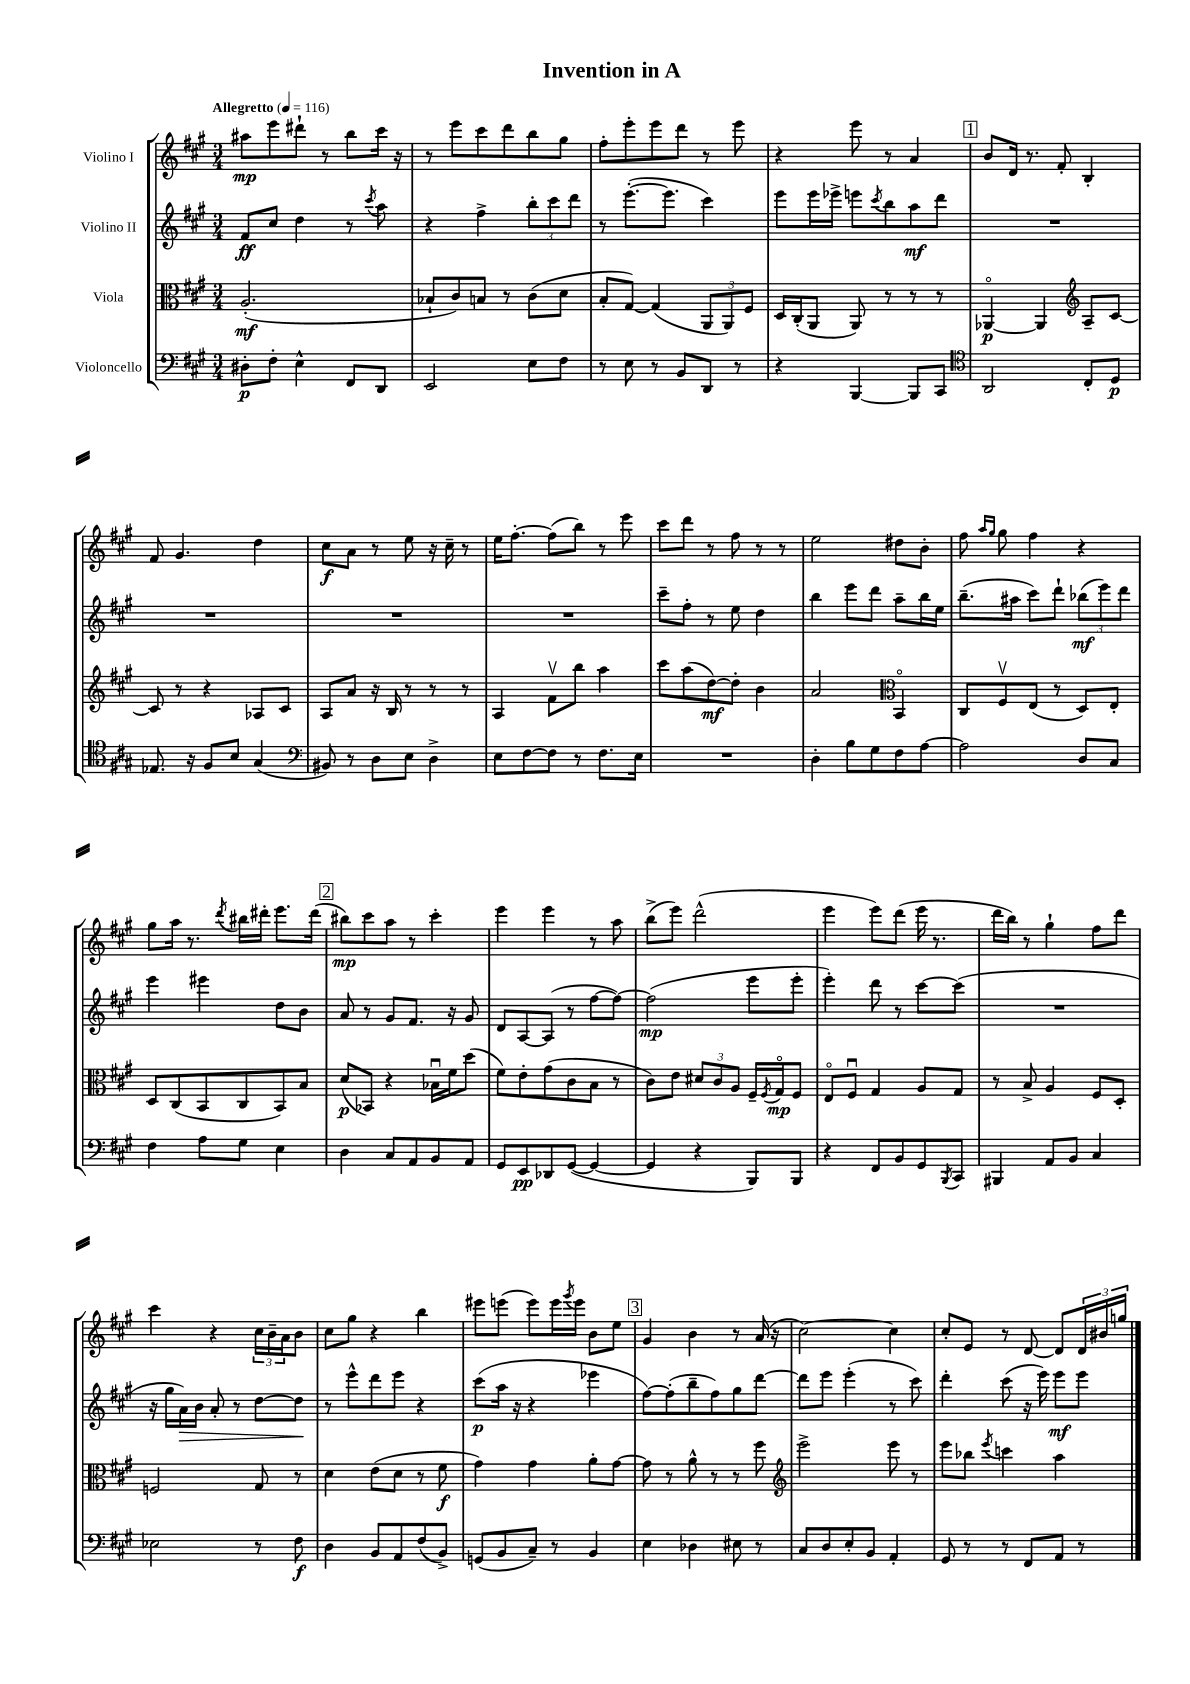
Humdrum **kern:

**kern	**kern	**kern	**kern
*staff4	*staff3	*staff2	*staff1
*clefF4	*clefC3	*clefG2	*clefG2
*k[f#c#g#]	*k[f#c#g#]	*k[f#c#g#]	*k[f#c#g#]
*M3/4	*M3/4	*M3/4	*M3/4
*MM116	*MM116	*MM116	*MM116
8D#'	(2.A'	8f#	8aa#
8F#'	.	8cc#	8eee
4E^^	.	4dd	8ddd#`
.	.	.	8r
8FF#	.	8r	8bb
.	.	8qccc#	.
8DD	.	8aa	16ccc#
.	.	.	16r
=	=	=	=
2EE	8B-`	4r	8r
.	8c#)	.	8eee
.	8B	4ff#^	8ccc#
.	8r	.	8ddd
8E	(8c#	12bb'	8bb
.	.	12ccc#	.
8F#	8d	.	8gg#
.	.	12ddd	.
=	=	=	=
8r	8B'	8r	8ff#'
8E	[8G#)	([8.eee'	8eee'
8r	(4G#]	.	8eee
.	.	8.eee]	.
8BB	.	.	8ddd
8DD	12AA	4ccc#)	8r
.	12AA)	.	.
8r	.	.	8eee
.	12F#	.	.
=	=	=	=
4r	16D	8eee	4r
.	(16C#'	.	.
.	8AA	16eee	.
.	.	16eee-^	.
[4BBB	8AA)	8eee	8eee
.	.	8qccc#	.
.	8r	8bb	8r
8BBB]	8r	8aa	4a
8CC#	8r	8ddd	.
=	=	=	=
*clefC4	*	*	*
2AA	[4AA-o	2.r	8b
.	.	.	16d
.	.	.	8.r
.	4AA-]	.	.
.	.	.	8f#'
*	*clefG2	*	*
8C#'	8A~	.	4B'
8D	[8c#	.	.
=	=	=	=
8.E-	8c#]	2.r	8f#
.	8r	.	4.g#
16r	.	.	.
8F#	4r	.	.
8B	.	.	.
(4G#	8A-	.	4dd
.	8c#	.	.
=	=	=	=
*clefF4	*	*	*
8BB#)	8A	2.r	8cc#
8r	8a	.	8a
8D	16r	.	8r
.	16B	.	.
8E	8r	.	8ee
4D^	8r	.	16r
.	.	.	16cc#~
.	8r	.	8r
=	=	=	=
8E	4A	2.r	16ee
.	.	.	[8.ff#'
[8F#	.	.	.
8F#]	8f#v	.	(8ff#]
8r	8bb	.	8bb)
8.F#	4aa	.	8r
.	.	.	8eee
16E	.	.	.
=	=	=	=
2.r	8ccc#	8ccc#~	8ccc#
.	(8aa	8ff#'	8ddd
.	[8dd)	8r	8r
.	8dd']	8ee	8ff#
.	4b	4dd	8r
.	.	.	8r
=	=	=	=
4D'	2a	4bb	2ee
8B	.	8eee	.
8G#	.	8ddd	.
*	*clefC3	*	*
8F#	4BBo	8aa~	8dd#
[8A	.	16bb	8b'
.	.	16ee	.
=	=	=	=
2A]	8C#	(8.bb~	8ff#
.	.	.	16qqaa
.	.	.	16qqgg#
.	8F#v	.	8gg#
.	.	16aa#	.
.	(8E	8ccc#)	4ff#
.	8r	8ddd`	.
8D	8D)	(12bb-	4r
.	.	12eee)	.
8C#	8E'	.	.
.	.	12ddd	.
=	=	=	=
4F#	8D	4eee	8gg#
.	(8C#	.	16aa
.	.	.	8.r
8A	8BB	4eee#	.
.	.	.	8qddd
8G#	8C#	.	16bb#
.	.	.	16ddd#'
4E	8BB)	8dd	8.eee
.	8B	8b	.
.	.	.	(16ddd#
=	=	=	=
4D	(8d	8a	8bb#)
.	8BB-)	8r	8ccc#
8C#	4r	8g#	8aa
8AA	.	8.f#	8r
8BB	16B-u	.	4ccc#'
.	16f#	16r	.
8AA	(8dd	8g#	.
=	=	=	=
8GG#	8f#)	8d	4eee
8EE	8e'	[8A	.
8DD-	(8g#	(8A]	4eee
([8GG#	8c#	8r	.
4GG#_	8B	[8ff#	8r
.	8r	8ff#_)	8aa
=	=	=	=
4GG#]	8c#)	(2ff#]	(8bb^
.	8e	.	8eee)
4r	12d#	.	(2ddd^^
.	12c#	.	.
.	12A	.	.
8BBB)	16F#~	8eee	.
.	8qF#	.	.
.	16G#o	.	.
8BBB	8F#	8eee'	.
=	=	=	=
4r	8Eo	4eee')	4eee
.	8F#u	.	.
8FF#	4G#	8ddd	8eee)
8BB	.	8r	(8ddd
8GG#	8A	[8ccc#	16eee
.	.	.	8.r
8qBBB	.	.	.
8CC#	8G#	(8ccc#]	.
=	=	=	=
4BBB#	8r	2.r	16ddd
.	.	.	16bb)
.	8B^	.	8r
8AA	4A	.	4gg#`
8BB	.	.	.
4C#	8F#	.	8ff#
.	8D'	.	8ddd
=	=	=	=
2E-	2F	16r	4ccc#
.	.	16gg#	.
.	.	16a)	.
.	.	16b	.
.	.	8a'	4r
.	.	8r	.
8r	8G#	[8dd	24cc#
.	.	.	24b~
.	.	.	24a
8F#	8r	8dd]	8b
=	=	=	=
4D	4d	8r	8cc#
.	.	8eee^^	8gg#
8BB	(8e	8ddd	4r
8AA	8d	8eee	.
(8F#	8r	4r	4bb
8BB^)	8f#	.	.
=	=	=	=
(8GG	4g#)	(8ccc#	8eee#
8BB	.	16aa	(8eee
.	.	16r	.
8C#~)	4g#	4r	8eee)
8r	.	.	16eee
.	.	.	8qggg#
.	.	.	16eee
4BB	8a'	4eee-	8b
.	[8g#	.	8ee
=	=	=	=
4E	8g#]	[8ff#)	4g#
.	8r	(8ff#']	.
4D-	8a^^	8bb~	4b
.	8r	8ff#)	.
8E#	8r	8gg#	8r
8r	8ff#	[8ddd	(16a
.	.	.	16r
=	=	=	=
*	*clefG2	*	*
8C#	2eee^	8ddd]	[2cc#)
8D	.	8eee	.
8E'	.	(4eee'	.
8BB	.	.	.
4AA'	8eee	8r	4cc#]
.	8r	8ccc#)	.
=	=	=	=
8GG#	8eee	4ddd'	8cc#'
8r	8bb-	.	8e
.	8qeee	.	.
8r	4ccc	(8ccc#	8r
8FF#	.	16r	[8d
.	.	16eee)	.
8AA	4aa	8eee	8d]
8r	.	8eee	24d
.	.	.	24b#
.	.	.	24gg
==	==	==	==
*-	*-	*-	*-
